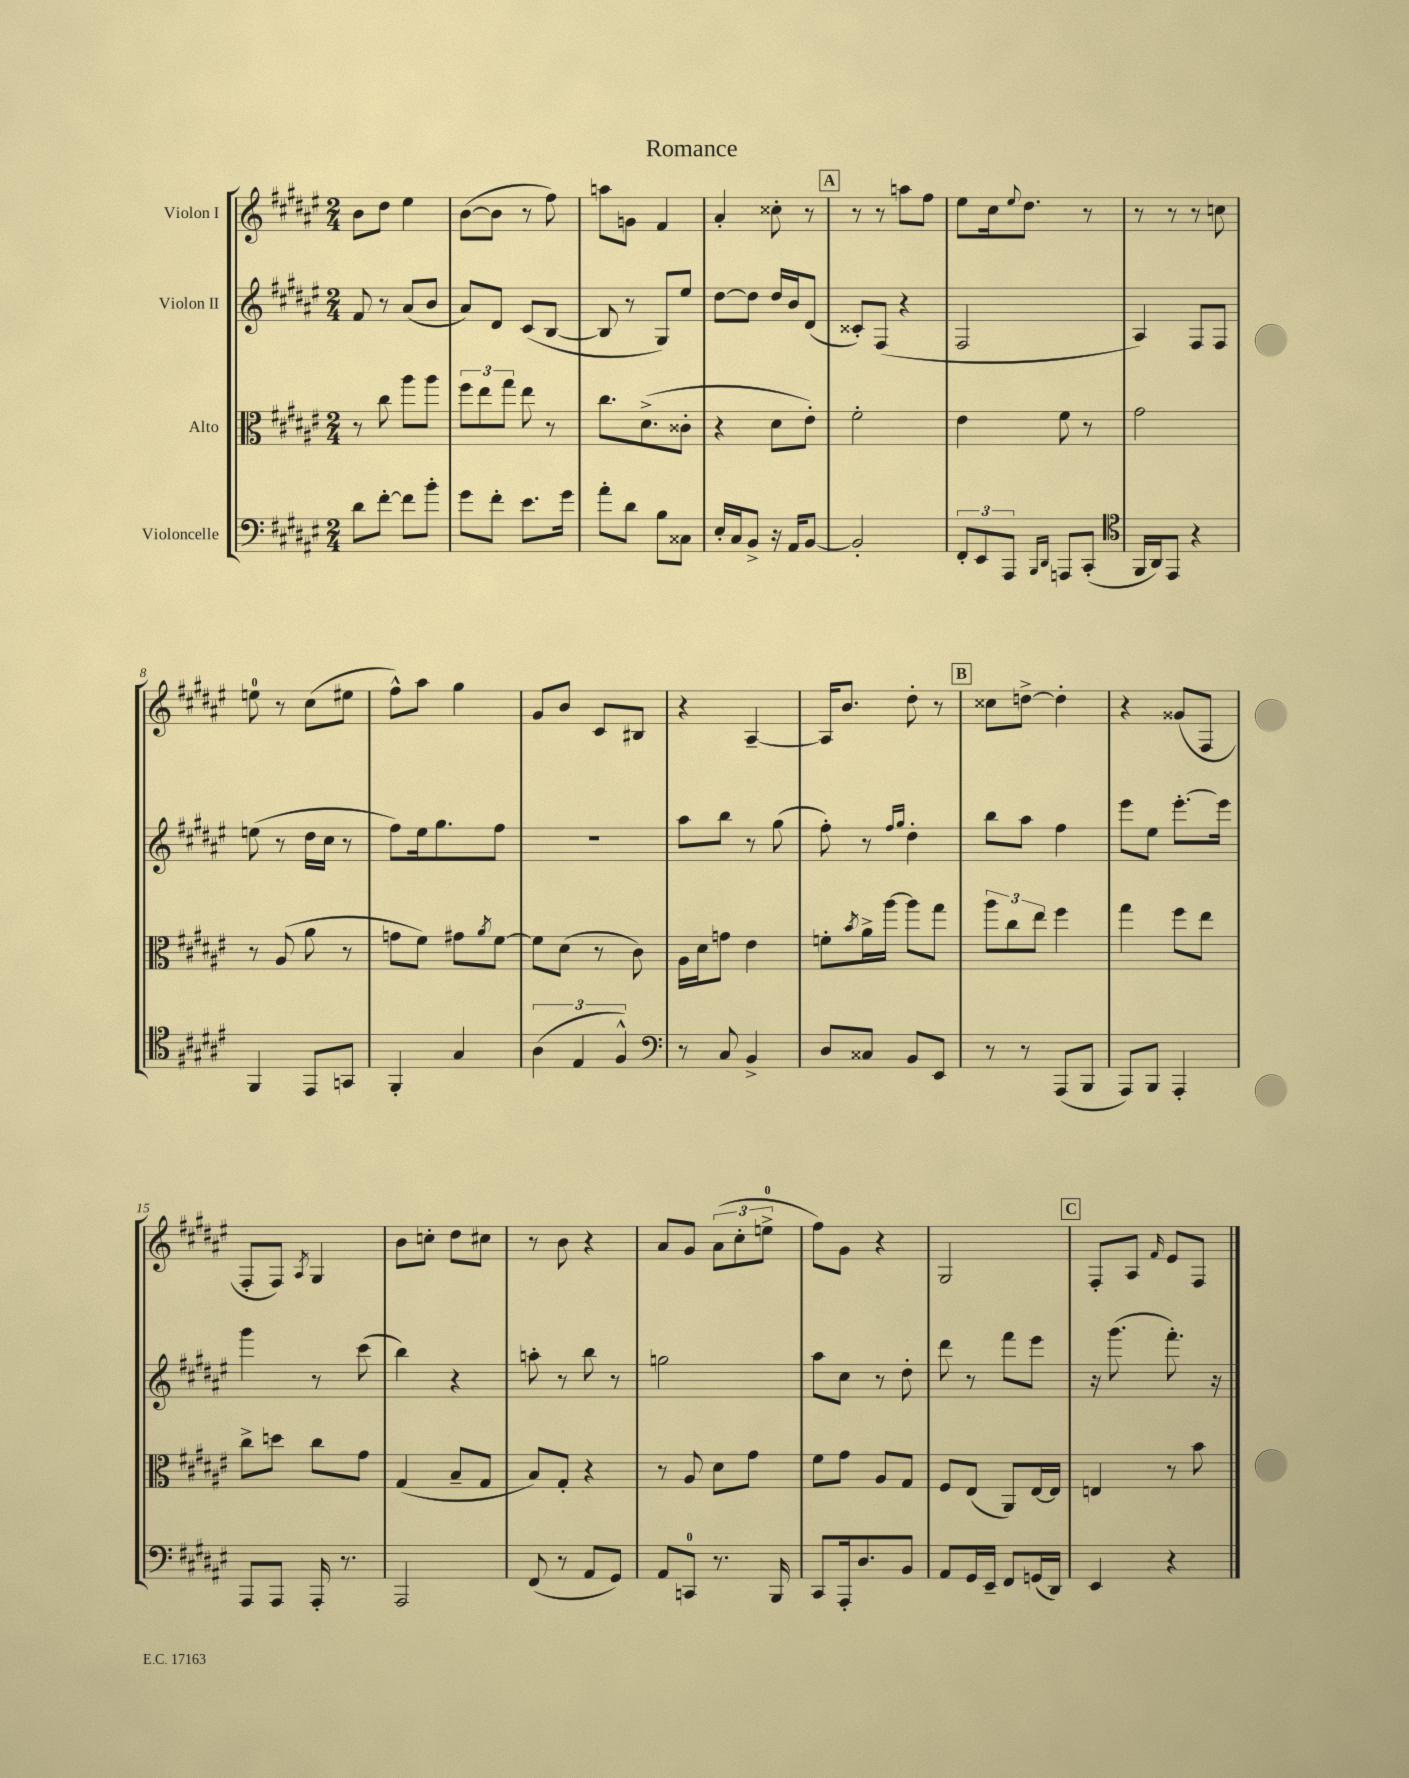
\header { title = "Romance" }
<<
\new StaffGroup <<
\new Staff = "s0" \with { instrumentName = "Violon I" } {
    \clef treble \key fis \major \numericTimeSignature \time 2/4
    b'8 dis''8 eis''4 |
    b'8~( b'8 r8 fis''8) |
    a''8 g'8 fis'4 |
    ais'4-. cisis''8-. r8 |
    \mark \markup { \box "A" } r8 r8 a''8 fis''8 |
    eis''8 cis''16 \appoggiatura { eis''8 } dis''8. r8 |
    r8 r8 r8 c''8 |
    e''8-0 r8 cis''8( eis''8 |
    fis''8-^) ais''8 gis''4 |
    gis'8 b'8 cis'8 bis8 |
    r4 ais4~-- |
    ais16 b'8. dis''8-. r8 |
    \mark \markup { \box "B" } cisis''8 d''8~-> d''4-. |
    r4 gisis'8( fis8 |
    fis8-. fis8) \acciaccatura { ais8 } gis4 |
    b'8 c''8-. dis''8 cis''8 |
    r8 b'8 r4 |
    ais'8 gis'8 \tuplet 3/2 { ais'8( cis''8-. e''8-0-> } |
    fis''8) gis'8 r4 |
    gis2 |
    \mark \markup { \box "C" } fis8-. ais8 \grace { fis'16 } eis'8 fis8 \bar "|." |
}
\new Staff = "s1" \with { instrumentName = "Violon II" } {
    \clef treble \key fis \major \numericTimeSignature \time 2/4
    fis'8 r8 ais'8( b'8 |
    ais'8) dis'8 cis'8( b8~ |
    b8 r8 gis8) eis''8 |
    dis''8~ dis''8 dis''16 b'16 dis'8( |
    \mark \markup { \box "A" } cisis'8-.) fis8( r4 |
    fis2 |
    ais4) fis8 fis8 |
    e''8( r8 dis''16 cis''16 r8 |
    fis''8) eis''16 gis''8. fis''8 |
    R2 |
    ais''8 b''8 r8 gis''8( |
    fis''8-.) r8 \grace { fis''16 gis''16 } dis''4-. |
    \mark \markup { \box "B" } b''8 ais''8 fis''4 |
    eis'''8 eis''8 eis'''8.~-. eis'''16 |
    gis'''4 r8 cis'''8( |
    b''4) r4 |
    a''8-. r8 b''8 r8 |
    g''2 |
    ais''8 cis''8 r8 dis''8-. |
    dis'''8 r8 fis'''8 eis'''8 |
    \mark \markup { \box "C" } r16 gis'''8.( fis'''8.-.) r16 \bar "|." |
}
\new Staff = "s2" \with { instrumentName = "Alto" } {
    \clef alto \key fis \major \numericTimeSignature \time 2/4
    r8 cis''8 ais''8 ais''8 |
    \tuplet 3/2 { fis''8 eis''8 gis''8 } eis''8 r8 |
    cis''8. dis'8.->( cisis'8-. |
    r4 dis'8 eis'8-.) |
    \mark \markup { \box "A" } fis'2-. |
    eis'4 fis'8 r8 |
    gis'2 |
    r8 ais8( ais'8 r8 |
    g'8 fis'8) gis'8 \acciaccatura { ais'8 } fis'8~ |
    fis'8 dis'8( r8 cis'8) |
    ais16 dis'16 g'8 eis'4 |
    f'8-. \acciaccatura { b'8 } ais'16-> ais''16~ ais''8 gis''8 |
    \mark \markup { \box "B" } \tuplet 3/2 { ais''8 cis''8 eis''8 } fis''4 |
    gis''4 fis''8 eis''8 |
    cis''8-> d''8 cis''8 gis'8 |
    gis4( b8-- gis8 |
    b8) gis8-. r4 |
    r8 ais8 dis'8 gis'8 |
    fis'8 gis'8 ais8 gis8 |
    fis8 eis8( ais,8) eis16~ eis16 |
    \mark \markup { \box "C" } e4 r8 b'8 \bar "|." |
}
\new Staff = "s3" \with { instrumentName = "Violoncelle" } {
    \clef bass \key fis \major \numericTimeSignature \time 2/4
    dis'8 fis'8~-. fis'8 b'8-. |
    gis'8 fis'8-. eis'8. gis'16 |
    ais'8-. dis'8 b8 cisis8 |
    eis16-. cis16 b,8-> r16 ais,16 b,8~ |
    \mark \markup { \box "A" } b,2-. |
    \tuplet 3/2 { fis,8-. eis,8 ais,,8 } \grace { b,,16 dis,16 } a,,8 cis,8-.( |
    \clef tenor fis,16 ais,16) eis,8 r4 |
    fis,4 eis,8 g,8 |
    fis,4-. gis4 |
    \tuplet 3/2 { ais4( eis4 fis4-^) } |
    \clef bass r8 cis8 b,4-> |
    dis8 cisis8 b,8 eis,8 |
    \mark \markup { \box "B" } r8 r8 ais,,8( b,,8 |
    ais,,8) b,,8 ais,,4-. |
    ais,,8 ais,,8 ais,,16-. r8. |
    ais,,2 |
    fis,8( r8 ais,8 gis,8) |
    ais,8 c,8-0 r8. b,,16 |
    cis,8 ais,,16-. dis8. b,8 |
    ais,8 gis,16 eis,16-- fis,8 g,16( dis,16) |
    \mark \markup { \box "C" } eis,4 r4 \bar "|." |
}
>>
>>
